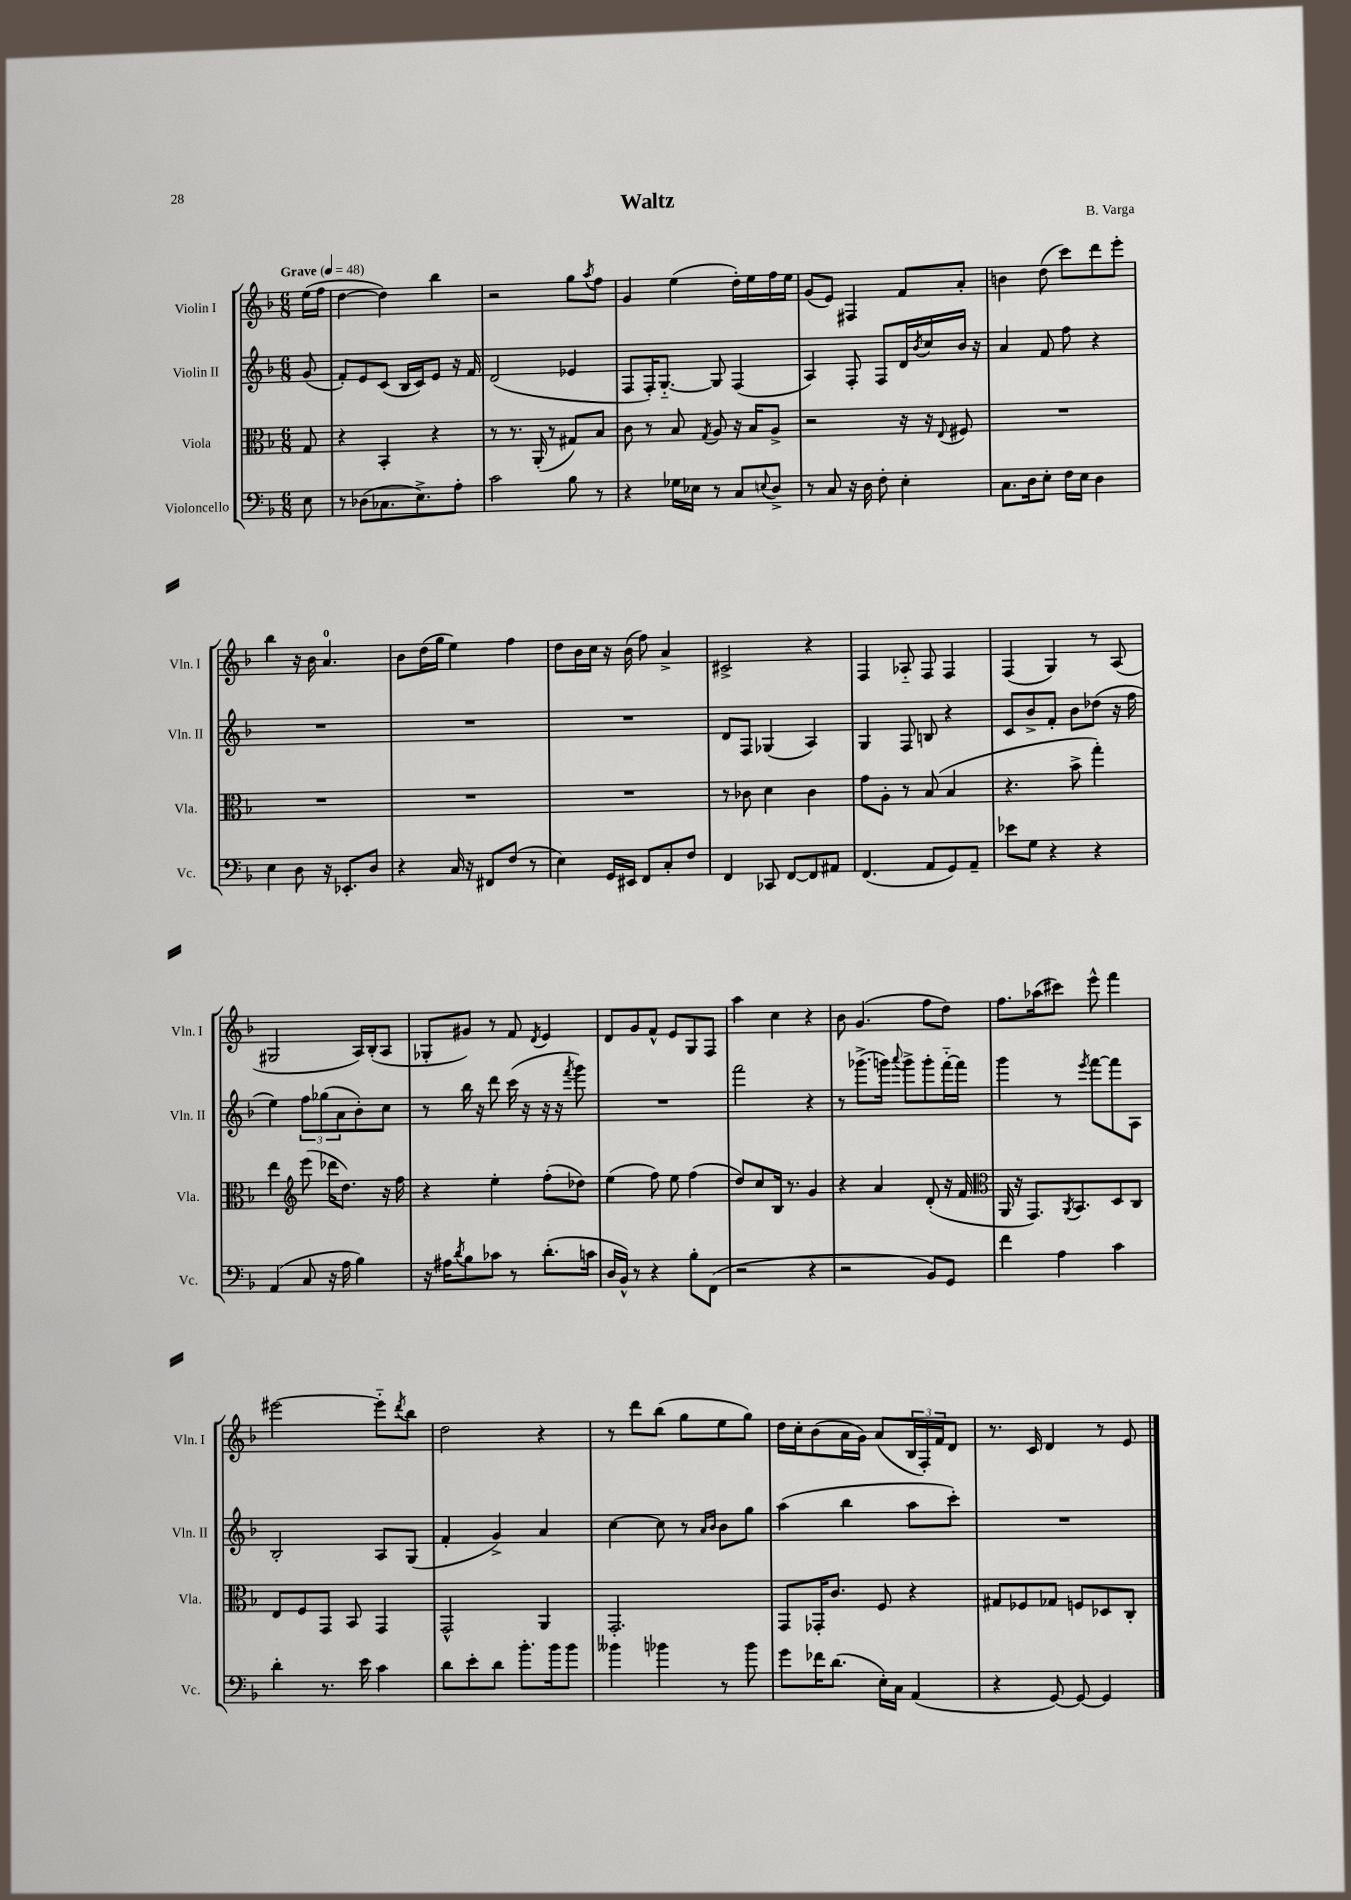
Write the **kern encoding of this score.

**kern	**kern	**kern	**kern
*staff4	*staff3	*staff2	*staff1
*clefF4	*clefC3	*clefG2	*clefG2
*k[b-]	*k[b-]	*k[b-]	*k[b-]
*M6/8	*M6/8	*M6/8	*M6/8
*MM48	*MM48	*MM48	*MM48
8E	8G	(8g	(16ee
.	.	.	16ff
=	=	=	=
8r	4r	8f')	[4dd
(8D-	.	8e	.
8.C-	4BB-'	(8c	4dd])
.	.	16B-	.
8.E^)	.	16c)	.
.	4r	8e	4bb-
8A'	.	16r	.
.	.	16f	.
=	=	=	=
2c	8r	(2d	2r
.	8.r	.	.
.	(16AA'	.	.
.	8r	.	.
8B-	8G#)	4e-	8gg
.	.	.	8qaa
8r	8B-	.	8ff
=	=	=	=
4r	8c	8F	4g
.	8r	16F')	.
.	.	[8.G'~	.
16G-	8B-	.	(4ee
16E-	.	.	.
.	8qG	.	.
8r	8A	8G]	.
8C	16r	(4F	16dd')
.	16B-	.	16ee
8qqE	.	.	.
8D^	8A^	.	16ff
.	.	.	16ee
=	=	=	=
8r	2r	4A)	(8g
8C	.	.	8e)
16r	.	8F'	4F#
16D	.	.	.
8F'	.	8F	.
4E'	16r	16d	8f
.	.	8qb-	.
.	16r	16cc	.
.	8qqE	.	.
.	8F#	16b-	8a'
.	.	16r	.
=	=	=	=
8.C	2.r	4a	4b
16D	.	.	.
8E'	.	8f	(8dd
16F	.	8ff	8ccc)
16E	.	.	.
4D	.	4r	8ddd
.	.	.	8eee'
=	=	=	=
4E	2.r	2.r	4bb-
8D	.	.	16r
.	.	.	16b-
16r	.	.	4.a
8.EE-'	.	.	.
8D	.	.	.
=	=	=	=
4r	2.r	2.r	8b-
.	.	.	(16dd
.	.	.	16gg
16C	.	.	4ee)
16r	.	.	.
8FF#	.	.	.
(8F	.	.	4ff
8r	.	.	.
=	=	=	=
4E)	2.r	2.r	8dd
.	.	.	16b-
.	.	.	16cc
16GG	.	.	16r
16EE#	.	.	(16b-
8FF	.	.	8ff)
8C'	.	.	4a^
8F	.	.	.
=	=	=	=
4FF	8r	8d	2c#^
.	8c-	8F	.
8CC-	4d	(4G-	.
[8FF	.	.	.
8FF]	4c-	4A)	4r
8AA#	.	.	.
=	=	=	=
(4.FF	8g	4G	4F
.	8A'	.	.
.	8r	8F	8A-'~
8AA	(8B-	8B	8F
8GG)	4B-	4r	4F
8AA~	.	.	.
=	=	=	=
8e-	4.r	8c	(4F
8G	.	8b-^	.
4r	.	8f'	4G)
.	8b-^	8b-	.
4r	4gg')	(8dd-	8r
.	.	16r	(8A
.	.	16ff	.
=	=	=	=
(4AA	4ee	4ee)	2G#
*	*clefG2	*	*
8C	(8eee	12ff	.
.	.	(12gg-	.
16r	16ddd-	.	.
.	.	12a	.
16A	8.dd)	.	.
4B-)	.	8b-')	16A)
.	.	.	(16B-'
.	16r	8cc	8A
.	16ff	.	.
=	=	=	=
16r	4r	8r	8G-'
16A#	.	.	.
8qd	.	.	.
8B-	.	16bb-	8g#)
.	.	16r	.
8c-	4ee'	8ddd	8r
8r	.	(16ccc	8f
.	.	16r	.
.	.	.	8qd
(8.d'	(8ff'	16r	4e
.	.	16r	.
.	.	8qfff	.
.	8dd-)	8ggg)	.
16c	.	.	.
=	=	=	=
16D	(4ee	2.r	8d
16BB-^^)	.	.	.
8r	.	.	8g
4r	8ff)	.	8f^^
.	8ee	.	8e
8B-'	(4ff	.	8G
(8FF	.	.	8F
=	=	=	=
2r	8dd)	2fff	4aa
.	8cc	.	.
.	16B-	.	4cc
.	8.r	.	.
4r	4g	4r	4r
=	=	=	=
2r	4r	8r	8b-
.	.	(8.ggg-^	(4.g
.	4a	.	.
.	.	16ggg)	.
.	.	8qqaaa	.
.	.	8ggg^	.
8BB-)	(8d'	8ggg'	8ff
8GG	16r	[16fff'~	8dd)
.	16f	16fff]	.
=	=	=	=
*	*clefC3	*	*
4f	16AA	4ggg	8.ff
.	16r	.	.
.	8.GG)	.	.
.	.	.	(16aa-
4A	.	8r	8ccc#)
.	8qAA	.	.
.	8.BB-	.	.
.	.	8qeee	.
.	.	[8fff	8eee^^
4c	8D	8fff]	4fff
.	8C	8A	.
=	=	=	=
4d'	8E	2B-'	[2eee#
.	8F	.	.
8.r	8GG	.	.
.	8BB-	.	.
16e	.	.	.
4c	4GG	8A	8eee#'~]
.	.	.	8qddd
.	.	(8G	8bb-
=	=	=	=
8d	2GG^^	4f'	2dd
8e'	.	.	.
8d	.	4g^)	.
8.b-'	.	.	.
.	4AA	4a	4r
16b-	.	.	.
8b-	.	.	.
=	=	=	=
4b--	2.GG'	[4cc	8r
.	.	.	8ddd
4b-	.	8cc]	(8bb-
.	.	8r	8gg
.	.	16qqa	.
.	.	16qqb-	.
8r	.	8b-	8ee
8b-	.	8gg	8gg)
=	=	=	=
8g	8GG	(4aa	16dd
.	.	.	16cc'
16f-	16GG-'	.	(8b-
(8.d	8.c	.	.
.	.	4bb-	16a
.	.	.	16g)
16E')	8F	.	(8a
16C	.	.	.
(4AA	4r	8aa	24B-
.	.	.	24F')
.	.	.	24f
.	.	8ccc')	8d
=	=	=	=
4r	8G#	2.r	8.r
.	8F-	.	.
.	.	.	16c
[8GG)	8G-	.	4d
8GG_	8F	.	.
4GG]	8D-	.	8r
.	8C'	.	8e
==	==	==	==
*-	*-	*-	*-
